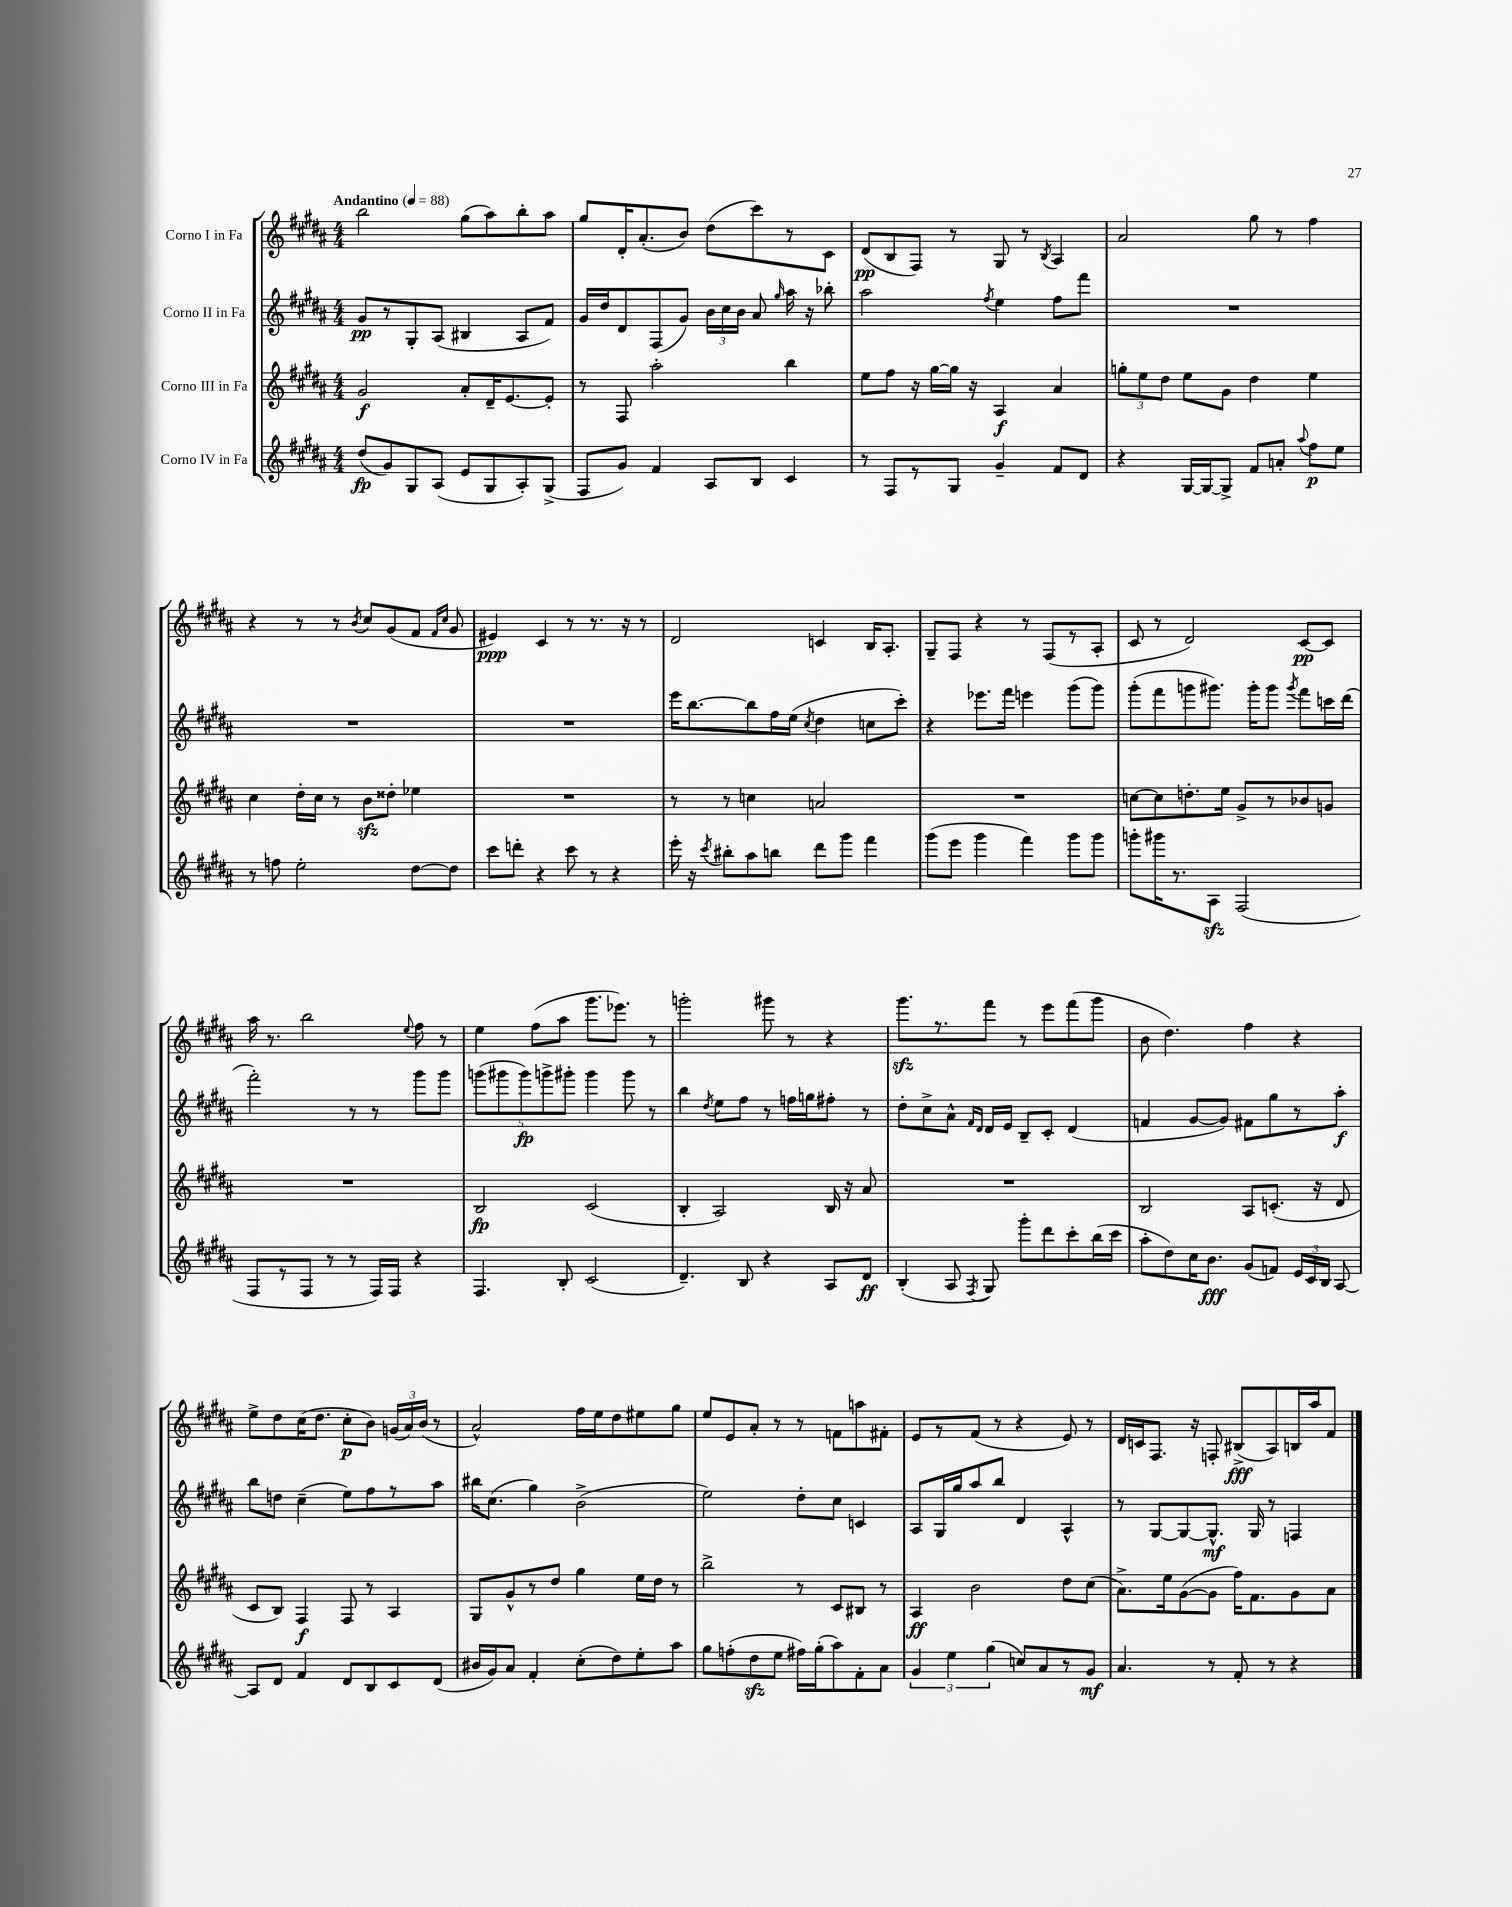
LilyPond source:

<<
\new StaffGroup <<
\new Staff = "s0" \with { instrumentName = "Corno I in Fa" } {
    \clef treble \key b \major \numericTimeSignature \time 4/4 \tempo "Andantino" 4 = 88
    \autoBeamOff b''2 gis''8[( ais''8) b''8-. ais''8] |
    gis''8[ dis'16-. ais'8.-.( b'8]) dis''8[( cis'''8) r8 cis'8] |
    dis'8[\pp( b8 fis8]) r8 gis8 r8 \acciaccatura { b8 } ais4 |
    ais'2 gis''8 r8 fis''4 |
    r4 r8 r8 \acciaccatura { b'8 } cis''8[ gis'8( fis'8] \grace { fis'16[ cis''16] } gis'8 |
    eis'4\ppp) cis'4 r8 r8. r16 r8 |
    dis'2 c'4 b16[ ais8.]-. |
    gis8[-- fis8] r4 r8 fis8[( r8 ais8]-. |
    cis'8 r8 dis'2) cis'8[~\pp cis'8] |
    ais''16 r8. b''2 \appoggiatura { e''8 } fis''8 r8 |
    e''4 fis''8[( ais''8] gis'''8.[ ees'''8.]) r8 |
    g'''2-. gis'''8 r8 r4 |
    gis'''8.[\sfz r8. fis'''8] r8 e'''8[ fis'''8( gis'''8] |
    b'8 dis''4.) fis''4 r4 |
    e''8[-> dis''8 cis''16( dis''8.] cis''8[-.\p b'8]) \tuplet 3/2 { g'16[( ais'16) b'16]( } r8 |
    ais'2-^) fis''16[ e''16 dis''8 eis''8 gis''8] |
    e''8[ e'8 ais'8]-. r8 r8 f'8[ a''8 fis'8]-. |
    e'8[ r8 fis'8]( r8 r4 e'8) r8 |
    dis'16[ c'16 fis8.] r16 f8-. bis8[->\fff( ais8) b16 ais''16 fis'8] \bar "|." |
}
\new Staff = "s1" \with { instrumentName = "Corno II in Fa" } {
    \clef treble \key b \major \numericTimeSignature \time 4/4
    \autoBeamOff gis'8[\pp r8 gis8-. ais8]( bis4 ais8[ fis'8]) |
    gis'16[ dis''16 dis'8 fis8( gis'8]) \tuplet 3/2 { b'16[ cis''16 b'16] } ais'8 \grace { gis''16 } ais''16 r16 bes''8-. |
    ais''2 \acciaccatura { fis''8 } e''4 fis''8[ fis'''8] |
    R1 |
    R1 |
    R1 |
    e'''16[ b''8.~ b''8 fis''16 e''16]( \acciaccatura { cis''8 } dis''4 c''8[ cis'''8]-.) |
    r4 ees'''8.[ fis'''16] e'''4 gis'''8[( gis'''8]) |
    gis'''8[-.( fis'''8 g'''8 gis'''8.]) gis'''16[-. gis'''8] \acciaccatura { gis'''8 } fis'''8[ c'''16 dis'''16]( |
    fis'''2-.) r8 r8 gis'''8[ gis'''8] |
    \tuplet 5/4 { g'''8[( gis'''8 gis'''8\fp) g'''8-> gis'''8]-. } gis'''4 gis'''8 r8 |
    b''4 \acciaccatura { dis''8 } e''8[ fis''8] r8 f''16[ g''16 fis''8]-. r8 |
    dis''8[-. cis''8-> ais'8]-^ \grace { fis'16[ dis'16] } dis'16[ e'16] b8[-- cis'8]-. dis'4( |
    f'4 gis'8[~ gis'8]) fis'8[ gis''8 r8 ais''8]-.\f |
    b''8[ d''8] cis''4--( e''8[) fis''8 r8 ais''8] |
    bis''16[ cis''8.]( gis''4) b'2->( |
    e''2) dis''8[-. cis''8] c'4 |
    ais8[ gis16 gis''16 ais''8 b''8] dis'4 ais4-^ |
    r8 gis8[~ gis8~ gis8.]-^\mf gis16 r8 f4 \bar "|." |
}
\new Staff = "s2" \with { instrumentName = "Corno III in Fa" } {
    \clef treble \key b \major \numericTimeSignature \time 4/4
    \autoBeamOff gis'2\f ais'8[-. dis'16-- e'8.~ e'8]-. |
    r8 fis8 ais''2-. b''4 |
    e''8[ fis''8] r16 gis''16[~ gis''16] r16 ais4\f ais'4 |
    \tuplet 3/2 { g''8[-. e''8 dis''8] } e''8[ gis'8] dis''4 e''4 |
    cis''4 dis''16[-. cis''16] r8 b'8[\sfz disis''8]-. ees''4 |
    R1 |
    r8 r8 c''4 a'2 |
    R1 |
    c''8[~ c''8 d''8.-. e''16] gis'8[-> r8 bes'8 g'8] |
    R1 |
    b2\fp cis'2( |
    b4-. ais2) b16 r16 ais'8 |
    R1 |
    b2 ais8[ c'8.]-.( r16 dis'8 |
    cis'8[ b8]) fis4\f fis8 r8 ais4 |
    gis8[ gis'8-^ r8 dis''8] gis''4 e''16[ dis''16] r8 |
    b''2-> r8 cis'8[ bis8] r8 |
    ais4\ff b'2 dis''8[ cis''8]( |
    ais'8.[->) e''16 gis'8~( gis'8] fis''16[) fis'8. gis'8 ais'8] \bar "|." |
}
\new Staff = "s3" \with { instrumentName = "Corno IV in Fa" } {
    \clef treble \key b \major \numericTimeSignature \time 4/4
    \autoBeamOff dis''8[\fp( gis'8) gis8 ais8]( e'8[ gis8 ais8-.) gis8]->( |
    fis8[ gis'8]) fis'4 ais8[ b8] cis'4 |
    r8 fis8[ r8 gis8] gis'4-- fis'8[ dis'8] |
    r4 gis16[~ gis16~ gis8]-> fis'8[ a'8]-. \appoggiatura { ais''8 } fis''8[\p e''8] |
    r8 f''8 e''2-. dis''8[~ dis''8] |
    cis'''8[ d'''8]-. r4 cis'''8 r8 r4 |
    e'''16-. r16 \acciaccatura { cis'''8 } bis''8[-. ais''8 b''8] dis'''8[ gis'''8] fis'''4 |
    gis'''8[( e'''8] gis'''4 fis'''4) gis'''8[ gis'''8] |
    g'''8[-. gis'''16 r8. ais8]\sfz fis2( |
    fis8[ r8 fis8] r8 r8 fis16[) fis16] r4 |
    fis4. b8-. cis'2( |
    dis'4.--) b8 r4 ais8[ dis'8]\ff |
    b4-.( ais8 \acciaccatura { fis8 } gis8) gis'''8[-. dis'''8 cis'''8-. b''16( cis'''16] |
    ais''8[-. dis''8) cis''16 b'8.]\fff gis'8[( f'8]) \tuplet 3/2 { e'16[ cis'16 b16] } ais8~ |
    ais8[ dis'8] fis'4 dis'8[ b8 cis'8 dis'8]( |
    bis'16[ gis'16) ais'8] fis'4-. cis''8[-.( dis''8) e''8-. ais''8] |
    gis''8[ f''8-.( dis''8\sfz e''8] fis''16[) gis''16-.( ais''8) fis'8-. ais'8] |
    \tuplet 3/2 { gis'4 e''4 gis''4( } c''8[) ais'8 r8 gis'8]\mf |
    ais'4. r8 fis'8-. r8 r4 \bar "|." |
}
>>
>>
\layout { \context { \Score \remove "Bar_number_engraver" } }
